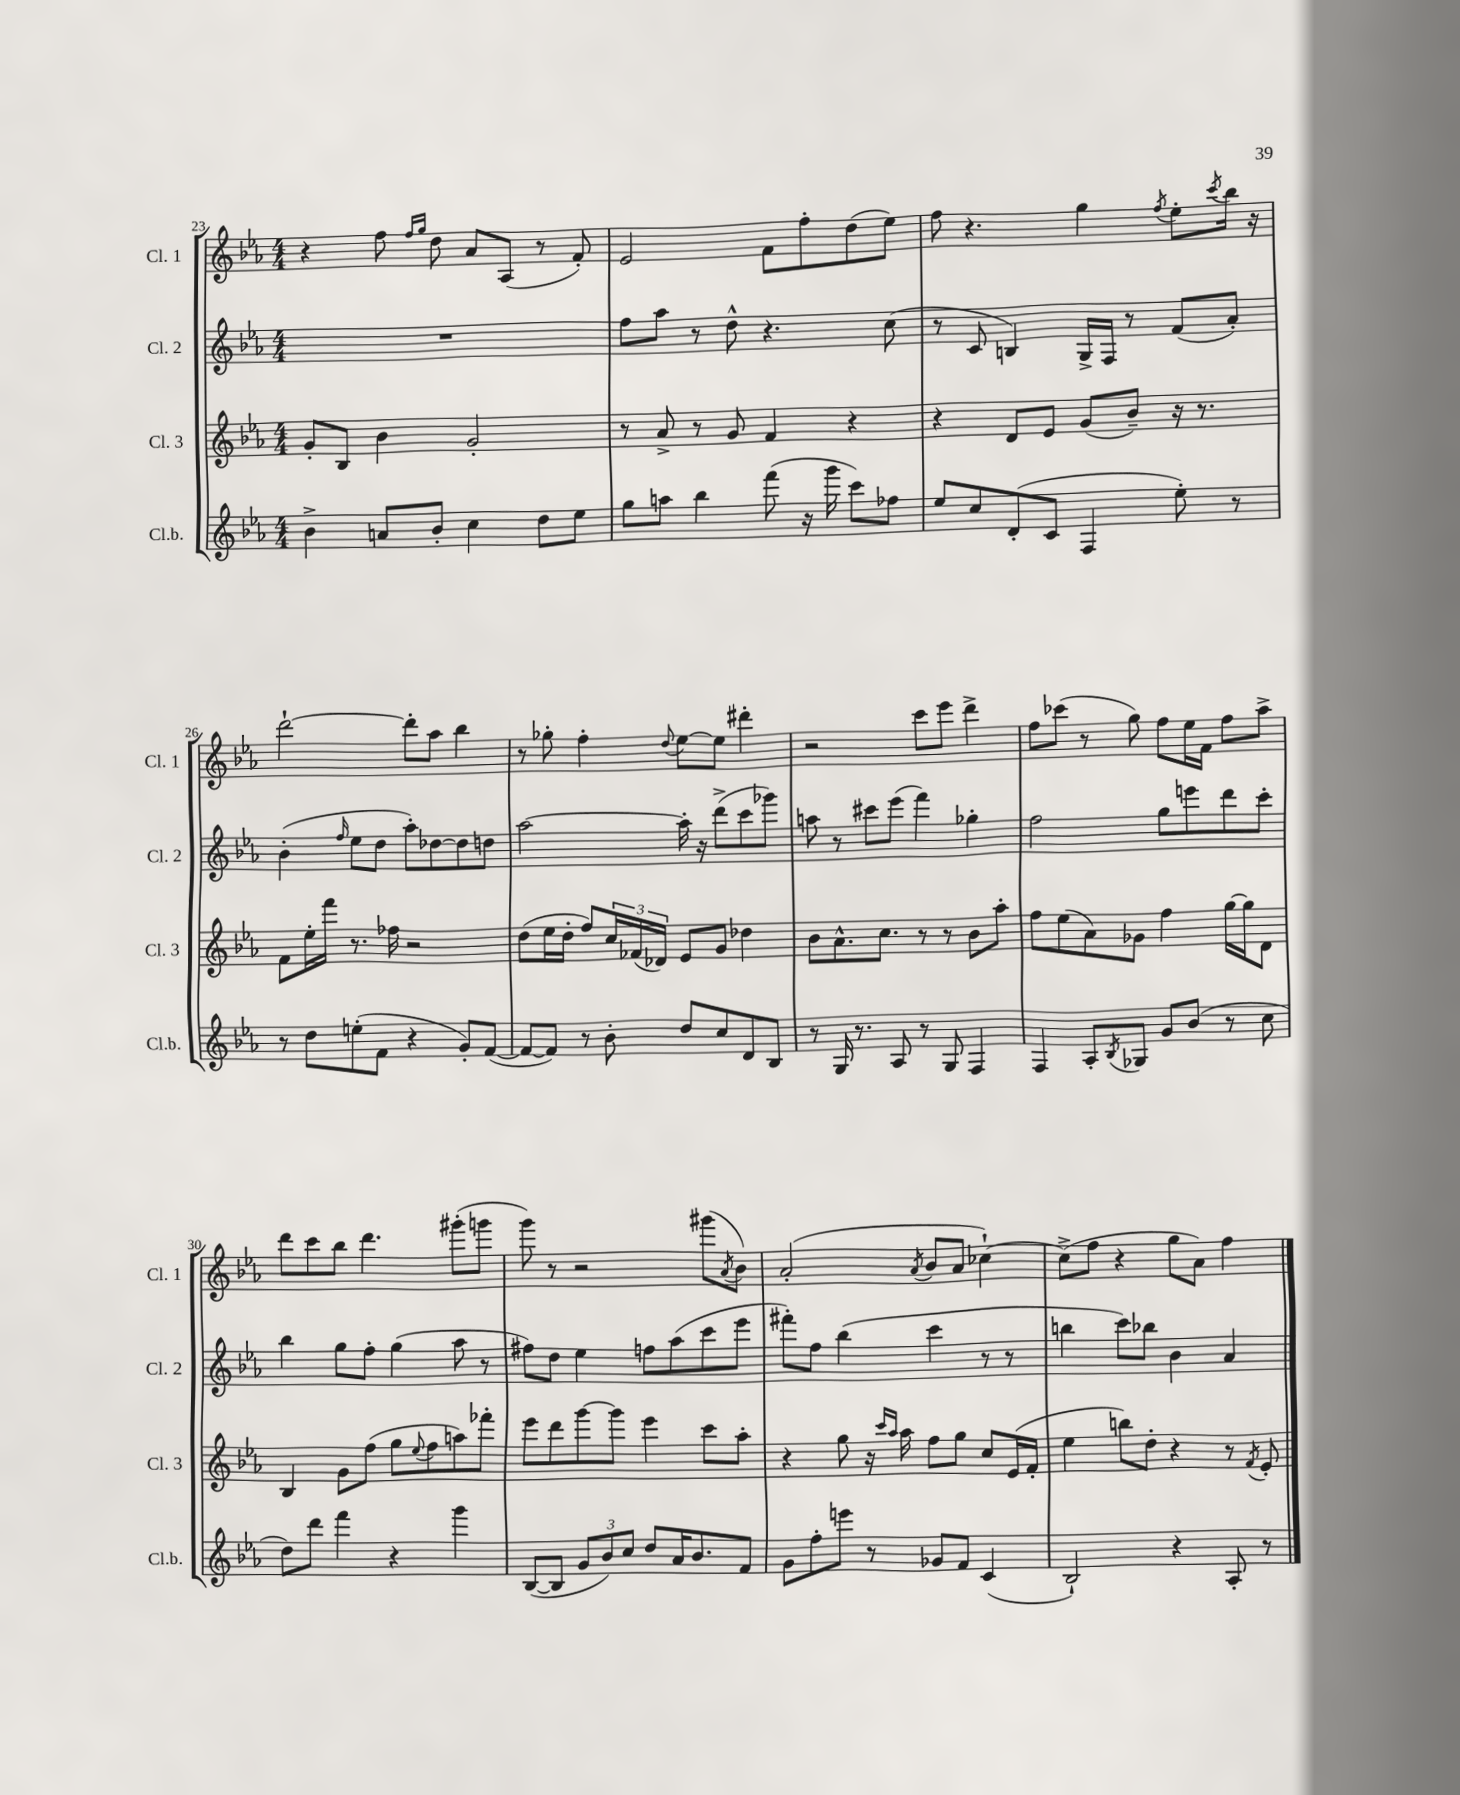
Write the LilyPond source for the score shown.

<<
\new StaffGroup <<
\new Staff = "s0" \with { instrumentName = "Cl. 1" shortInstrumentName = "Cl. 1" } {
    \clef treble \key ees \major \numericTimeSignature \time 4/4
    r4 f''8 \grace { f''16 g''16 } d''8 aes'8 aes8( r8 f'8-.) |
    ees'2 f'8 f''8-. d''8( ees''8) |
    f''8 r4. g''4 \acciaccatura { f''8 } ees''8-. \acciaccatura { c'''8 } bes''16 r16 |
    d'''2~-! d'''8-. aes''8 bes''4 |
    r8 ges''8-. f''4-. \appoggiatura { d''8 } ees''8~ ees''8 dis'''4-. |
    r2 c'''8 ees'''8 d'''4-> |
    f''8 ces'''8( r8 g''8) f''8 ees''16 f'16 f''8 aes''8-> |
    d'''8 c'''8 bes''8 d'''4. gis'''8-.( g'''8 |
    g'''8) r8 r2 gis'''8( \acciaccatura { aes'8 } bes'8) |
    aes'2-.( \acciaccatura { aes'8 } bes'8 aes'8 ces''4~-!) |
    ces''8->( f''8 r4 g''8 aes'8) f''4 \bar "|." |
}
\new Staff = "s1" \with { instrumentName = "Cl. 2" shortInstrumentName = "Cl. 2" } {
    \clef treble \key ees \major \numericTimeSignature \time 4/4
    R1 |
    f''8 aes''8 r8 d''8-^ r4. c''8( |
    r8 c'8 b4) g16-> f16 r8 f'8( aes'8-.) |
    bes'4-.( \grace { f''16 } ees''8 d''8 aes''8-.) des''8~ des''8 d''8 |
    aes''2~ aes''16-. r16 d'''8->( c'''8 ges'''8) |
    a''8 r8 cis'''8 ees'''8( f'''4) ges''4-. |
    f''2 g''8 e'''8 d'''8 c'''8-. |
    bes''4 g''8 f''8-. g''4( aes''8 r8 |
    fis''8) d''8 ees''4 f''8 aes''8( c'''8 ees'''8 |
    fis'''8-.) f''8 bes''4( c'''4 r8 r8 |
    b''4 c'''8) bes''8 bes'4 aes'4 \bar "|." |
}
\new Staff = "s2" \with { instrumentName = "Cl. 3" shortInstrumentName = "Cl. 3" } {
    \clef treble \key ees \major \numericTimeSignature \time 4/4
    g'8-. bes8 bes'4 g'2-. |
    r8 aes'8-> r8 g'8 f'4 r4 |
    r4 d'8 ees'8 g'8( bes'8--) r16 r8. |
    f'8 ees''16-. f'''16 r8. fes''16 r2 |
    d''8( ees''16 d''16-. f''8) \tuplet 3/2 { c''16 fes'16( des'16) } ees'8 g'8 des''4 |
    bes'8 aes'8.-^ c''8. r8 r8 bes'8 aes''8-. |
    f''8 ees''8( aes'8) ges'8 f''4 g''16~ g''16 d'8 |
    bes4 g'8 f''8( g''8 \appoggiatura { ees''8 } f''8 a''8) fes'''8-. |
    ees'''8 d'''8 g'''8~ g'''8 ees'''4 c'''8 aes''8-. |
    r4 g''8 r16 \grace { c'''16 aes''16 } aes''16 f''8 g''8 c''8 ees'16( f'16-. |
    ees''4 b''8) d''8-. r4 r8 \acciaccatura { f'8 } ees'8-. \bar "|." |
}
\new Staff = "s3" \with { instrumentName = "Cl.b." shortInstrumentName = "Cl.b." } {
    \clef treble \key ees \major \numericTimeSignature \time 4/4
    bes'4-> a'8 bes'8-. c''4 d''8 ees''8 |
    g''8 a''8 bes''4 f'''8( r16 g'''16 c'''8) fes''8 |
    ees''8 c''8 d'8-.( c'8 f4 ees''8-.) r8 |
    r8 d''8 e''8-.( f'8 r4 g'8-.) f'8~( |
    f'8~ f'8) r8 bes'8-. d''8 c''8 d'8 bes8 |
    r8 g16 r8. aes8 r8 g8 f4 |
    f4 aes8-. \acciaccatura { bes8 } ges8 g'8 bes'8( r8 c''8 |
    d''8) d'''8 f'''4 r4 g'''4 |
    bes8~( bes8 \tuplet 3/2 { g'8 bes'8) c''8 } d''8 aes'16 bes'8. f'8 |
    g'8 f''8-. e'''8 r8 ges'8 f'8 c'4( |
    bes2-!) r4 aes8-. r8 \bar "|." |
}
>>
>>
\layout { \context { \Score currentBarNumber = #23 } }
